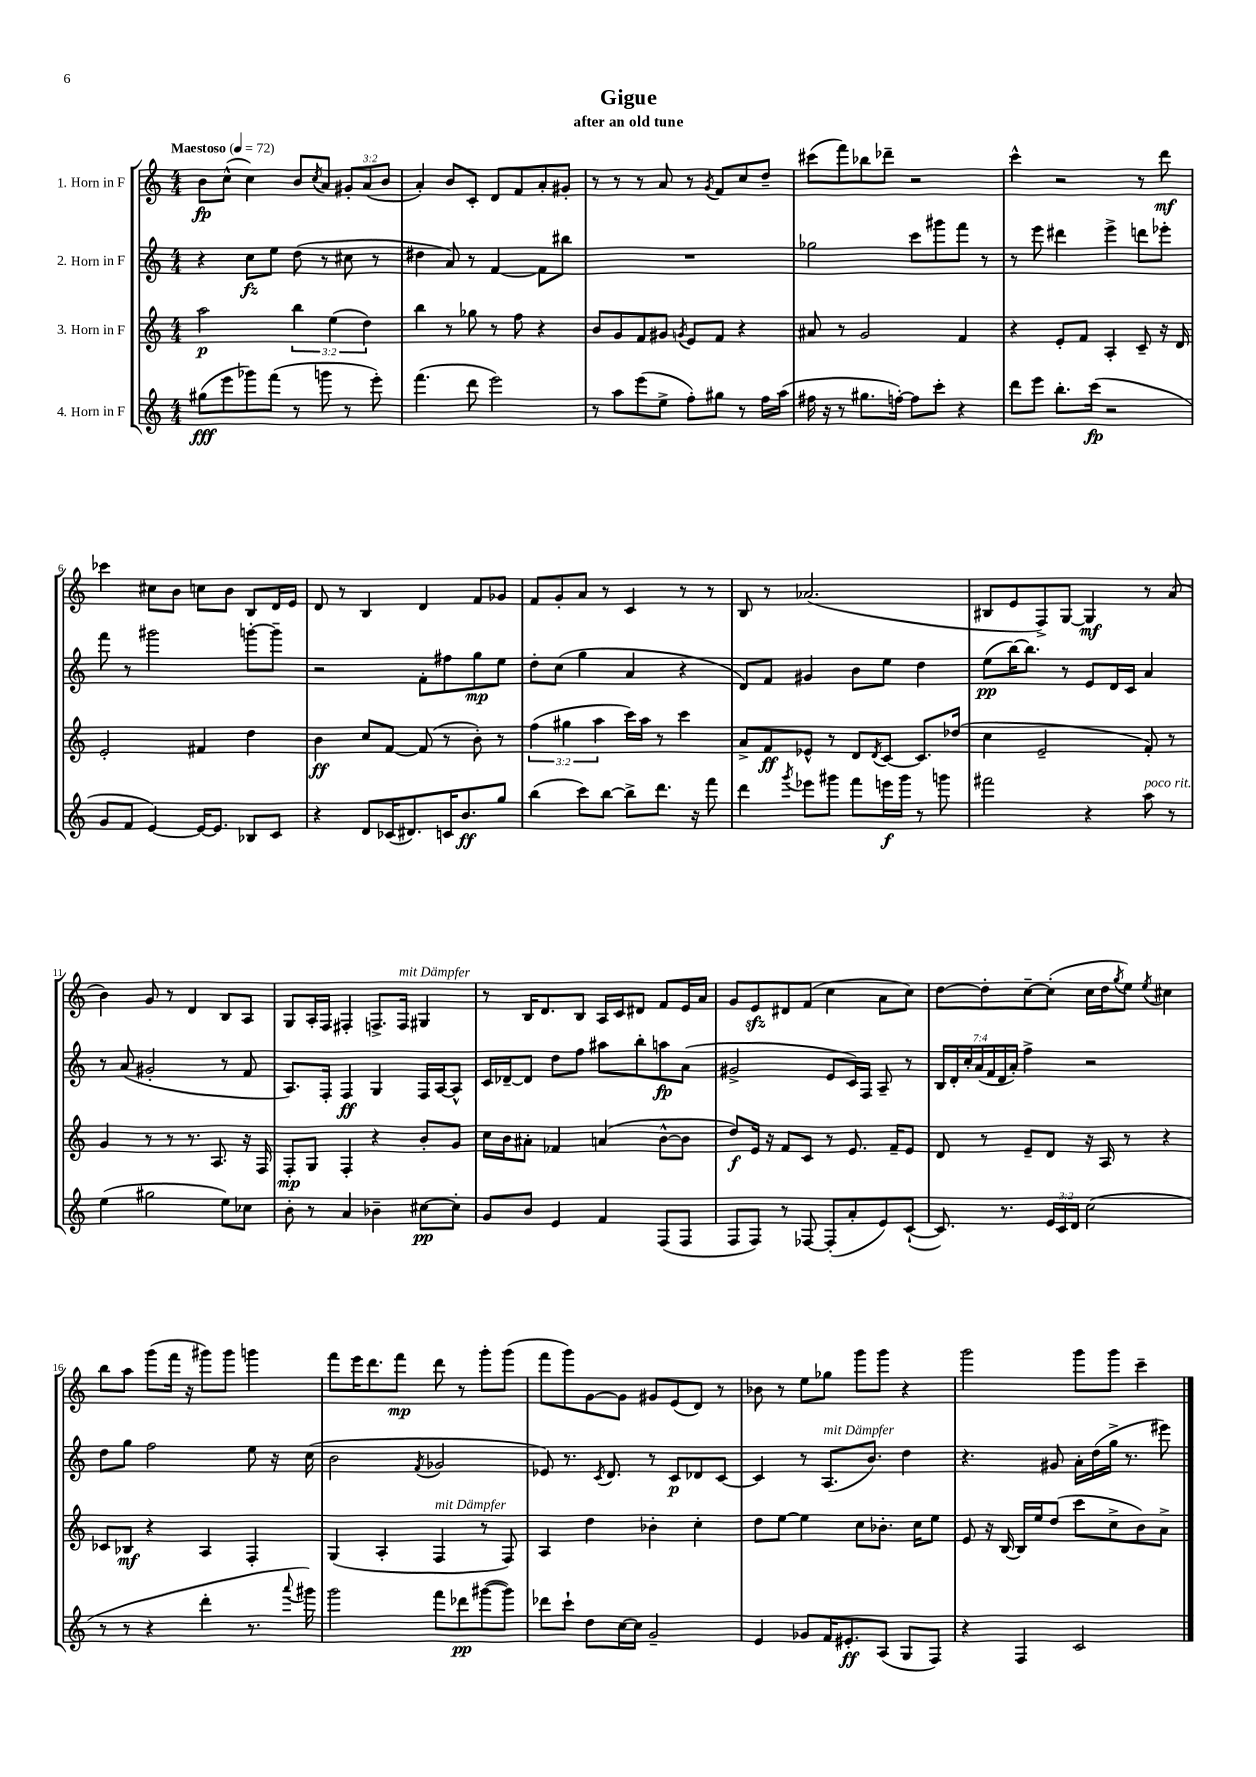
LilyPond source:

\header { title = "Gigue" subtitle = "after an old tune" }
<<
\new StaffGroup <<
\new Staff = "s0" \with { instrumentName = "1. Horn in F" } {
    \clef treble \key c \major \numericTimeSignature \time 4/4 \override Staff.TupletNumber.text = #tuplet-number::calc-fraction-text \tempo "Maestoso" 4 = 72
    b'8\fp c''8-^( c''4) b'8 \acciaccatura { c''8 } a'8 \tuplet 3/2 { gis'8-. a'8( b'8 } |
    a'4-.) b'8 c'8-. d'8 f'8 a'8-. gis'8-. |
    r8 r8 r8 a'8 r8 \acciaccatura { g'8 } f'8 c''8 d''8-- |
    cis'''8( f'''8) bes''8 des'''8-- r2 |
    c'''4-^ r2 r8 d'''8\mf |
    ces'''4 cis''8 b'8 c''8 b'8 b8 d'16 e'16 |
    d'8 r8 b4 d'4 f'8 ges'8 |
    f'8 g'8-. a'8 r8 c'4 r8 r8 |
    b8 r8 aes'2.( |
    bis8 e'8 f8->) g8~ g4\mf r8 a'8( |
    b'4) g'8 r8 d'4 b8 a8 |
    g8 a16-. f16 fis4-. f8.-> f16^\markup { \italic "mit Dämpfer" } gis4 |
    r8 b16 d'8. b8 a16 c'16 dis'8 f'8 e'16 a'16 |
    g'8 e'8\sfz dis'8 f'8( c''4 a'8 c''8) |
    d''8~ d''8-. c''8~-- c''8-.( c''16 d''16 \acciaccatura { g''8 } e''8) \acciaccatura { e''8 } cis''4 |
    b''8 a''8 g'''8( f'''16 r16 gis'''8) gis'''8 g'''4 |
    f'''8 e'''16 d'''8. f'''8\mp d'''8 r8 g'''8-. g'''8( |
    f'''8 g'''8) g'8~ g'8 gis'8 e'8( d'8) r8 |
    bes'8 r8 e''8 ges''8 g'''8 g'''8 r4 |
    g'''2 g'''8 g'''8 c'''4-- \bar "|." |
}
\new Staff = "s1" \with { instrumentName = "2. Horn in F" } {
    \clef treble \key c \major \numericTimeSignature \time 4/4 \override Staff.TupletNumber.text = #tuplet-number::calc-fraction-text
    r4 c''8\fz e''8 d''8( r8 cis''8 r8 |
    dis''4 a'8) r8 f'4~ f'8 bis''8 |
    R1 |
    ges''2 c'''8 gis'''8 f'''8 r8 |
    r8 e'''8 dis'''4 e'''4-> d'''8 ees'''8-. |
    f'''8 r8 gis'''2 g'''8~-. g'''8-- |
    r2 f'8-. fis''8 g''8\mp e''8 |
    d''8-. c''8( g''4 a'4 r4 |
    d'8) f'8 gis'4 b'8 e''8 d''4 |
    e''8\pp( b''16~) b''8. r8 e'8 d'16 c'16 a'4 |
    r8 a'8( gis'2-. r8 f'8 |
    a8.) f16-. f4\ff g4 f16 a16~ a8-^ |
    c'16 des'16~-- des'8 d''8 f''8 ais''8 b''8-. a''8\fp a'8( |
    gis'2-> e'8 c'16) f16 a8-- r8 |
    \tuplet 7/4 { b16 d'16-. c''16-. a'16( f'16 d'16 a'16-.) } f''4-> r2 |
    d''8 g''8 f''2 e''8 r16 c''16( |
    b'2 \acciaccatura { f'8 } ges'2 |
    ees'8) r8. \acciaccatura { c'8 } d'8. r8 c'8\p des'8 c'8~ |
    c'4 r8 a8.^\markup { \italic "mit Dämpfer" }( b'8.) d''4 |
    r4. gis'8 a'16-. d''16( g''16-> r8. eis'''8) \bar "|." |
}
\new Staff = "s2" \with { instrumentName = "3. Horn in F" } {
    \clef treble \key c \major \numericTimeSignature \time 4/4 \override Staff.TupletNumber.text = #tuplet-number::calc-fraction-text
    a''2\p \tuplet 3/2 { b''4 e''4( d''4) } |
    b''4 r8 ges''8 r8 f''8 r4 |
    b'8 g'8 f'8 gis'8 \acciaccatura { g'8 } e'8 f'8 r4 |
    ais'8 r8 g'2 f'4 |
    r4 e'8-. f'8 a4-. c'8-- r16 d'16 |
    e'2-. fis'4 d''4 |
    b'4\ff c''8 f'8~ f'8( r8 b'8-.) r8 |
    \tuplet 3/2 { f''4( gis''4 a''4 } c'''16) a''16 r8 c'''4 |
    a'8-> f'8\ff ees'8-^ r8 d'8 \acciaccatura { d'8 } c'8~ c'8. des''16( |
    c''4 e'2-- f'8-.) r8 |
    g'4 r8 r8 r8. a8. r16 f16 |
    f8-.\mp g8 f4-. r4 b'8-. g'8 |
    c''16 b'16 ais'8-. fes'4 a'4( b'8~-^ b'8 |
    d''8\f) e'16 r16 f'8 c'8 r8 e'8. f'16-- e'8 |
    d'8 r8 e'8-- d'8 r16 a16 r8 r4 |
    ces'8 bes8\mf r4 a4 f4-. |
    g4( a4-. f4^\markup { \italic "mit Dämpfer" } r8 f8) |
    a4 d''4 bes'4-. c''4-. |
    d''8 e''8~ e''4 c''8 bes'8.-. c''16 e''8 |
    e'8 r16 b16~ b16 e''16 d''8( c'''8 c''8-> b'8) a'8-> \bar "|." |
}
\new Staff = "s3" \with { instrumentName = "4. Horn in F" } {
    \clef treble \key c \major \numericTimeSignature \time 4/4 \override Staff.TupletNumber.text = #tuplet-number::calc-fraction-text
    gis''8\fff( e'''8 ges'''8) f'''8( r8 g'''8 r8 e'''8-.) |
    f'''4.( d'''8 e'''2) |
    r8 a''8 e'''8( e''8-> f''8-.) gis''8 r8 f''16 a''16( |
    fis''16 r16 r8 gis''8. f''16~-.) f''8 c'''8-. r4 |
    d'''8 e'''8 b''8.-. c'''16\fp( r2 |
    g'8 f'8 e'4~) e'16~ e'8. bes8 c'8 |
    r4 d'8 ces'16( dis'8.) c'16 b'8.\ff g''8 |
    b''4( c'''8) b''8~ b''8-> d'''8. r16 f'''8 |
    d'''4 \acciaccatura { g'''8 } ees'''8 gis'''8 f'''8 e'''16\f gis'''16 r8 g'''8 |
    fis'''2 r4 a''8^\markup { \italic "poco rit." } r8 |
    e''4( gis''2 e''8) ces''8 |
    b'8-. r8 a'4 bes'4-- cis''8~\pp cis''8-. |
    g'8 b'8 e'4 f'4 f8( f8 |
    f8 f8) r8 fes8~ fes8-.( a'8-. e'8) c'8~-!( |
    c'8.) r8. \tuplet 3/2 { e'16 c'16 d'16 } c''2( |
    r8 r8 r4 d'''4-. r8. \appoggiatura { a'''8 } gis'''16) |
    g'''2 f'''8 des'''8\pp gis'''8~( gis'''8) |
    des'''8 c'''8-! d''8 c''16~ c''16 g'2-- |
    e'4 ges'8 f'16 eis'8.-.\ff a8( g8 f8) |
    r4 f4 c'2 \bar "|." |
}
>>
>>
